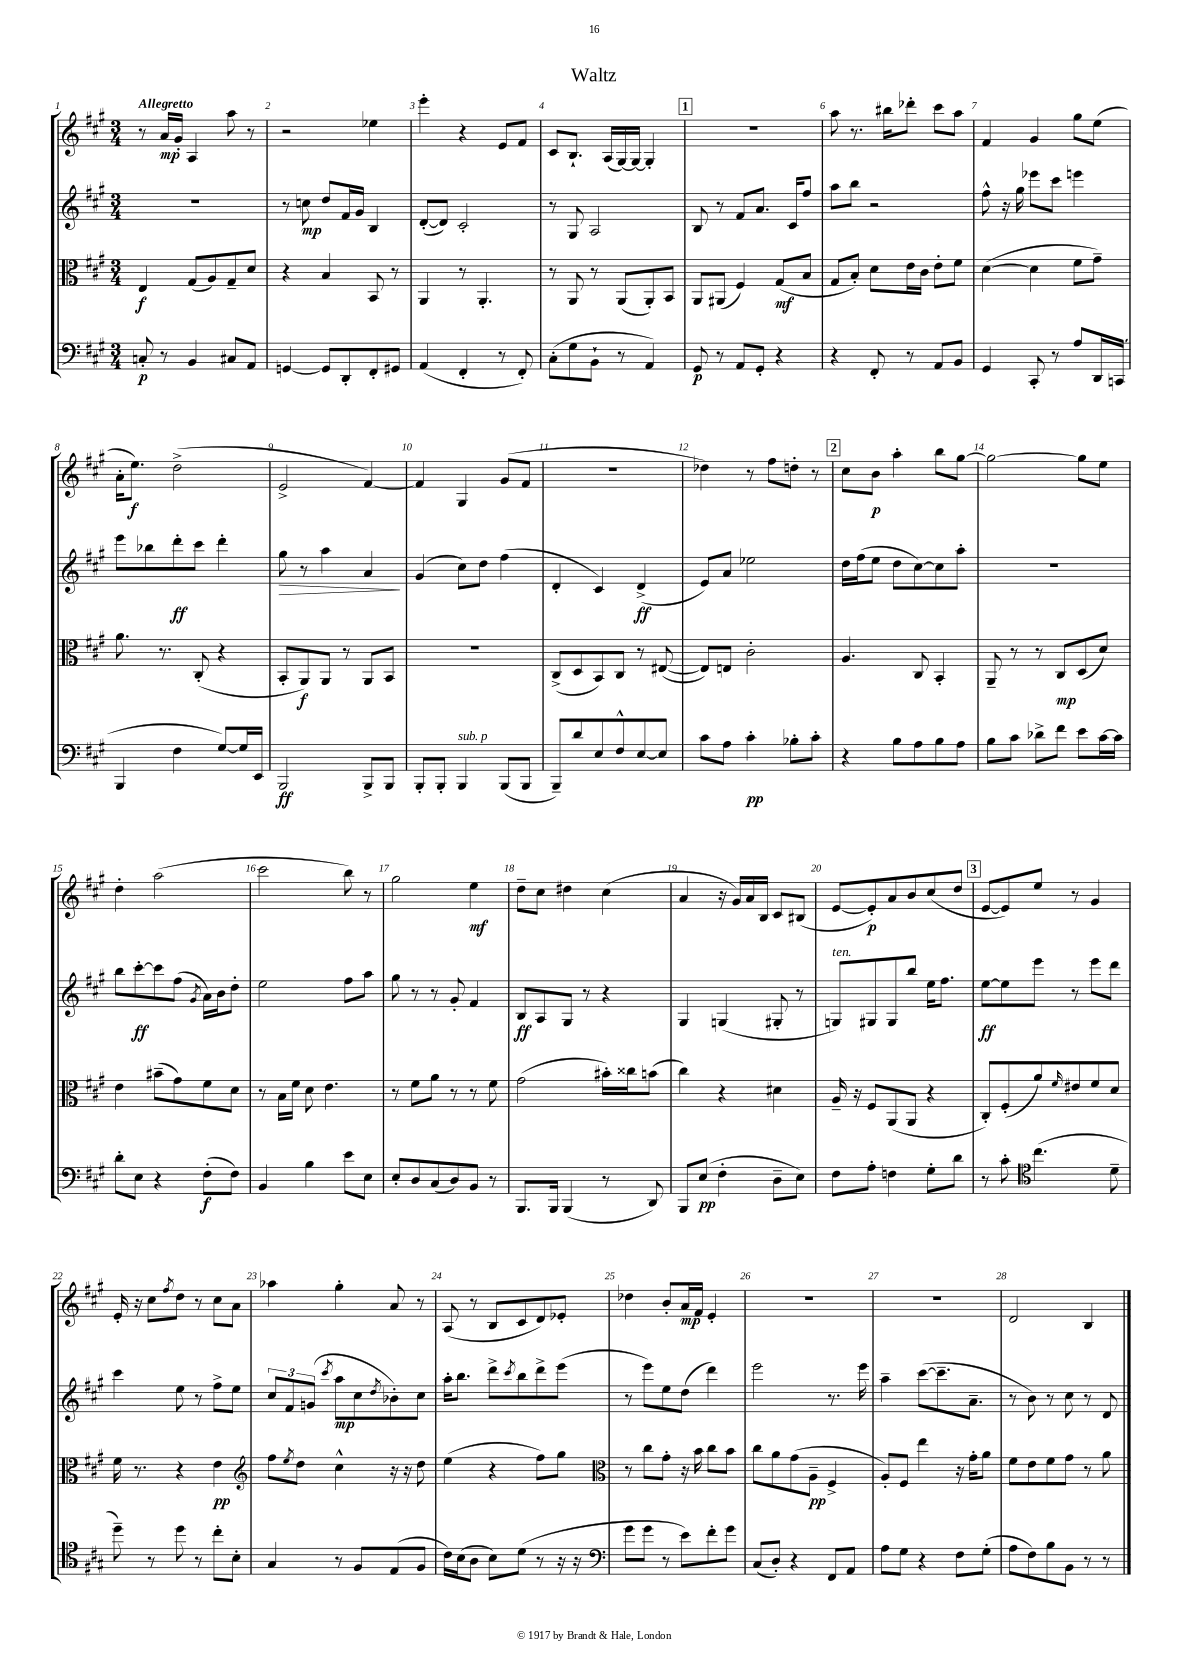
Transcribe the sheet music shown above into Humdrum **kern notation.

**kern	**kern	**kern	**kern
*staff4	*staff3	*staff2	*staff1
*clefF4	*clefC3	*clefG2	*clefG2
*k[f#c#g#]	*k[f#c#g#]	*k[f#c#g#]	*k[f#c#g#]
*M3/4	*M3/4	*M3/4	*M3/4
8C'	4E	2.r	8r
8r	.	.	16a
.	.	.	16g#'
4BB	(8G#	.	4A
.	8A)	.	.
8C#	8G#~	.	8aa
8AA	8d	.	8r
=	=	=	=
[4GG	4r	8r	2r
.	.	8cc	.
8GG]	4B	8dd	.
8DD'	.	16f#	.
.	.	16g#	.
8FF#'	8BB	4B	4ee-
8GG#	8r	.	.
=	=	=	=
(4AA	4AA	([8d'	4eee'
.	.	8d])	.
4FF#'	8r	2c#'	4r
.	4.AA'	.	.
8r	.	.	8e
8FF#')	.	.	8f#
=	=	=	=
(8C#'	8r	8r	8c#
8G#	8AA	8G#	8.B`
8BB`	8r	2A	.
.	.	.	(16A
8r	(8AA	.	[16G#)
.	.	.	16G#_
4AA)	8AA')	.	4G#']
.	8BB	.	.
=	=	=	=
8GG#	8AA	8B	2.r
8r	(8AA#	8r	.
8AA	4F#)	8f#	.
8GG#'	.	8.a	.
4r	(8G#	.	.
.	.	16c#	.
.	8B	8ff#	.
=	=	=	=
4r	8G#	8aa	8aa
.	8B')	8bb	8.r
8FF#'	8d	2r	.
.	.	.	16bb#
8r	16e	.	8ddd-'
.	16c#	.	.
8AA	8e'	.	8ccc#
8BB	8f#	.	8aa
=	=	=	=
4GG#	([4d	8ff#^^	4f#
.	.	16r	.
.	.	16gg#	.
8CC#'	4d]	8eee-	4g#
8r	.	8ccc#	.
8A	8f#	4eee	8gg#
16DD	8g#~)	.	(8ee
(16CC	.	.	.
=	=	=	=
4BBB	8.a	8eee	16a'
.	.	.	8.ee)
.	.	8bb-	.
.	8.r	.	.
4F#	.	8ddd'	(2dd^
.	(8C#'	8ccc#	.
[8G#)	4r	4ddd'	.
16G#]	.	.	.
16EE	.	.	.
=	=	=	=
2BBB	8BB'	8gg#	2e^
.	8AA)	8r	.
.	8AA	4aa	.
.	8r	.	.
8BBB^	8AA	4a	[4f#)
8BBB	8BB	.	.
=	=	=	=
8BBB'	2.r	(4g#	4f#]
8BBB'	.	.	.
4BBB	.	8cc#)	4G#
.	.	8dd	.
(8BBB	.	(4ff#	(8g#
8BBB	.	.	8f#
=	=	=	=
8BBB~)	(8C#^	4d'	2.r
8d	8D	.	.
8E	8BB)	4c#)	.
8F#^^	8C#	.	.
[8E	8r	(4d^	.
8E]	([8E#	.	.
=	=	=	=
8c#	8E#])	8e)	4dd-)
8A	8E	8a	.
4c#'	2c#'	2ee-	8r
.	.	.	8ff#
8B-'	.	.	8dd'
8c#'	.	.	8r
=	=	=	=
4r	4.A	16dd	8cc#
.	.	(16ff#	.
.	.	8ee	8b
8B	.	8dd	4aa'
8A	8C#	[8cc#)	.
8B	4BB'	8cc#]	8bb
8A	.	8aa'	[8gg#
=	=	=	=
8B	8AA~	2.r	2gg#_
8c#	8r	.	.
8d-^	8r	.	.
8f#	8C#	.	.
8e	(8D	.	8gg#]
[16c#	8d)	.	8ee
16c#]	.	.	.
=	=	=	=
8d'	4e	8bb	4dd'
8E	.	[8ccc#'	.
4r	(8b#~	8ccc#]	(2aa
.	8g#)	(8ff#	.
.	.	8qg#	.
(8F#'	8f#	16a)	.
.	.	16b	.
8F#)	8d	8dd'	.
=	=	=	=
4BB	8r	2ee	2ccc#
.	16B	.	.
.	16f#	.	.
4B	8d	.	.
.	4.e	.	.
8e	.	8ff#	8bb)
8E	.	8aa	8r
=	=	=	=
8E'	8r	8gg#	2gg#
8D	8f#	8r	.
(8C#	8a	8r	.
8D)	8r	8g#'	.
8BB	8r	4f#	4ee
8r	8f#	.	.
=	=	=	=
8.BBB	(2g#	8B	8dd~
.	.	8A	8cc#
16BBB	.	.	.
(4BBB	.	8G#	4dd#
.	.	8r	.
8r	16b#')	4r	(4cc#
.	16cc##	.	.
8DD)	(8b	.	.
=	=	=	=
8BBB	4cc#)	4G#	4a
(8E	.	.	.
4F#'	4r	(4G	16r
.	.	.	16g#)
.	.	.	16a
.	.	.	16B
8D~	4d#	8G#'	8c#
8E)	.	8r	(8B#
=	=	=	=
8F#	16A~	8G)	[8e
.	16r	.	.
8A'	8F#	8G#	8e'])
4F	(8AA	8G#	8a
.	8AA	8bb	8b
8G#'	4r	16ee	(8cc#
.	.	8.ff#	.
8d	.	.	8dd
=	=	=	=
8r	8C#')	[8ee	[8e
8c#'	(8F#'	8ee]	8e])
*clefC4	*	*	*
(4.cc#	8a)	8eee	8ee
.	16qqf#	.	.
.	8e#	8r	8r
.	8f#	8eee	4g#
8d~	8d	8ddd	.
=	=	=	=
8dd~)	16f#	4ccc#	16e'
.	8.r	.	16r
8r	.	.	8cc#
.	.	.	8qff#
8dd	4r	8ee	8dd
8r	.	8r	8r
8cc#'	4e	8ff#^	8cc#
8B'	.	8ee	8a
=	=	=	=
*	*clefG2	*	*
4G#	8ff#	12cc#	4aa-
.	.	12f#	.
.	8qee	.	.
.	8dd	.	.
.	.	(12g	.
.	.	8qccc#	.
8r	4cc#^^	8aa	4gg#'
8F#	.	8cc#	.
.	.	8qdd	.
(8E	16r	8b-')	8a
.	16r	.	.
8F#	8dd	8cc#	8r
=	=	=	=
16c#)	(4ee	16aa'	(8A
(16B	.	8.bb	.
8A	.	.	8r
8B)	4r	8ddd^	8B
.	.	8qccc#	.
(8d	.	8bb	8c#
8r	8ff#)	8ddd^	8d)
16r	8gg#	(8eee	8e-'
16r	.	.	.
=	=	=	=
*clefF4	*clefC3	*	*
8g#	8r	8r	4dd-
8g#	8cc#	8eee)	.
8r	8g#'	8ee	8b'
8e)	16r	(8dd	16a
.	16b	.	16f#
8f#'	8cc#	4ddd)	4e'
8g#	8b	.	.
=	=	=	=
(8C#	8cc#	2eee	2.r
8D')	8a	.	.
4r	(8g#	.	.
.	8A~	.	.
8FF#	4F#^	8.r	.
8AA	.	.	.
.	.	16eee	.
=	=	=	=
8A	8A')	4aa~	2.r
8G#	8F#	.	.
4r	4ee	([8ccc#	.
.	.	8.ccc#~]	.
8F#	16r	.	.
.	16g#'	8.a~	.
(8G#'	8a	.	.
=	=	=	=
8A	8f#	8r	2d
8F#)	8e	8b)	.
8B	8f#	8r	.
8BB	8g#	8cc#	.
8r	8r	8r	4B
8r	8a	8d	.
==	==	==	==
*-	*-	*-	*-
